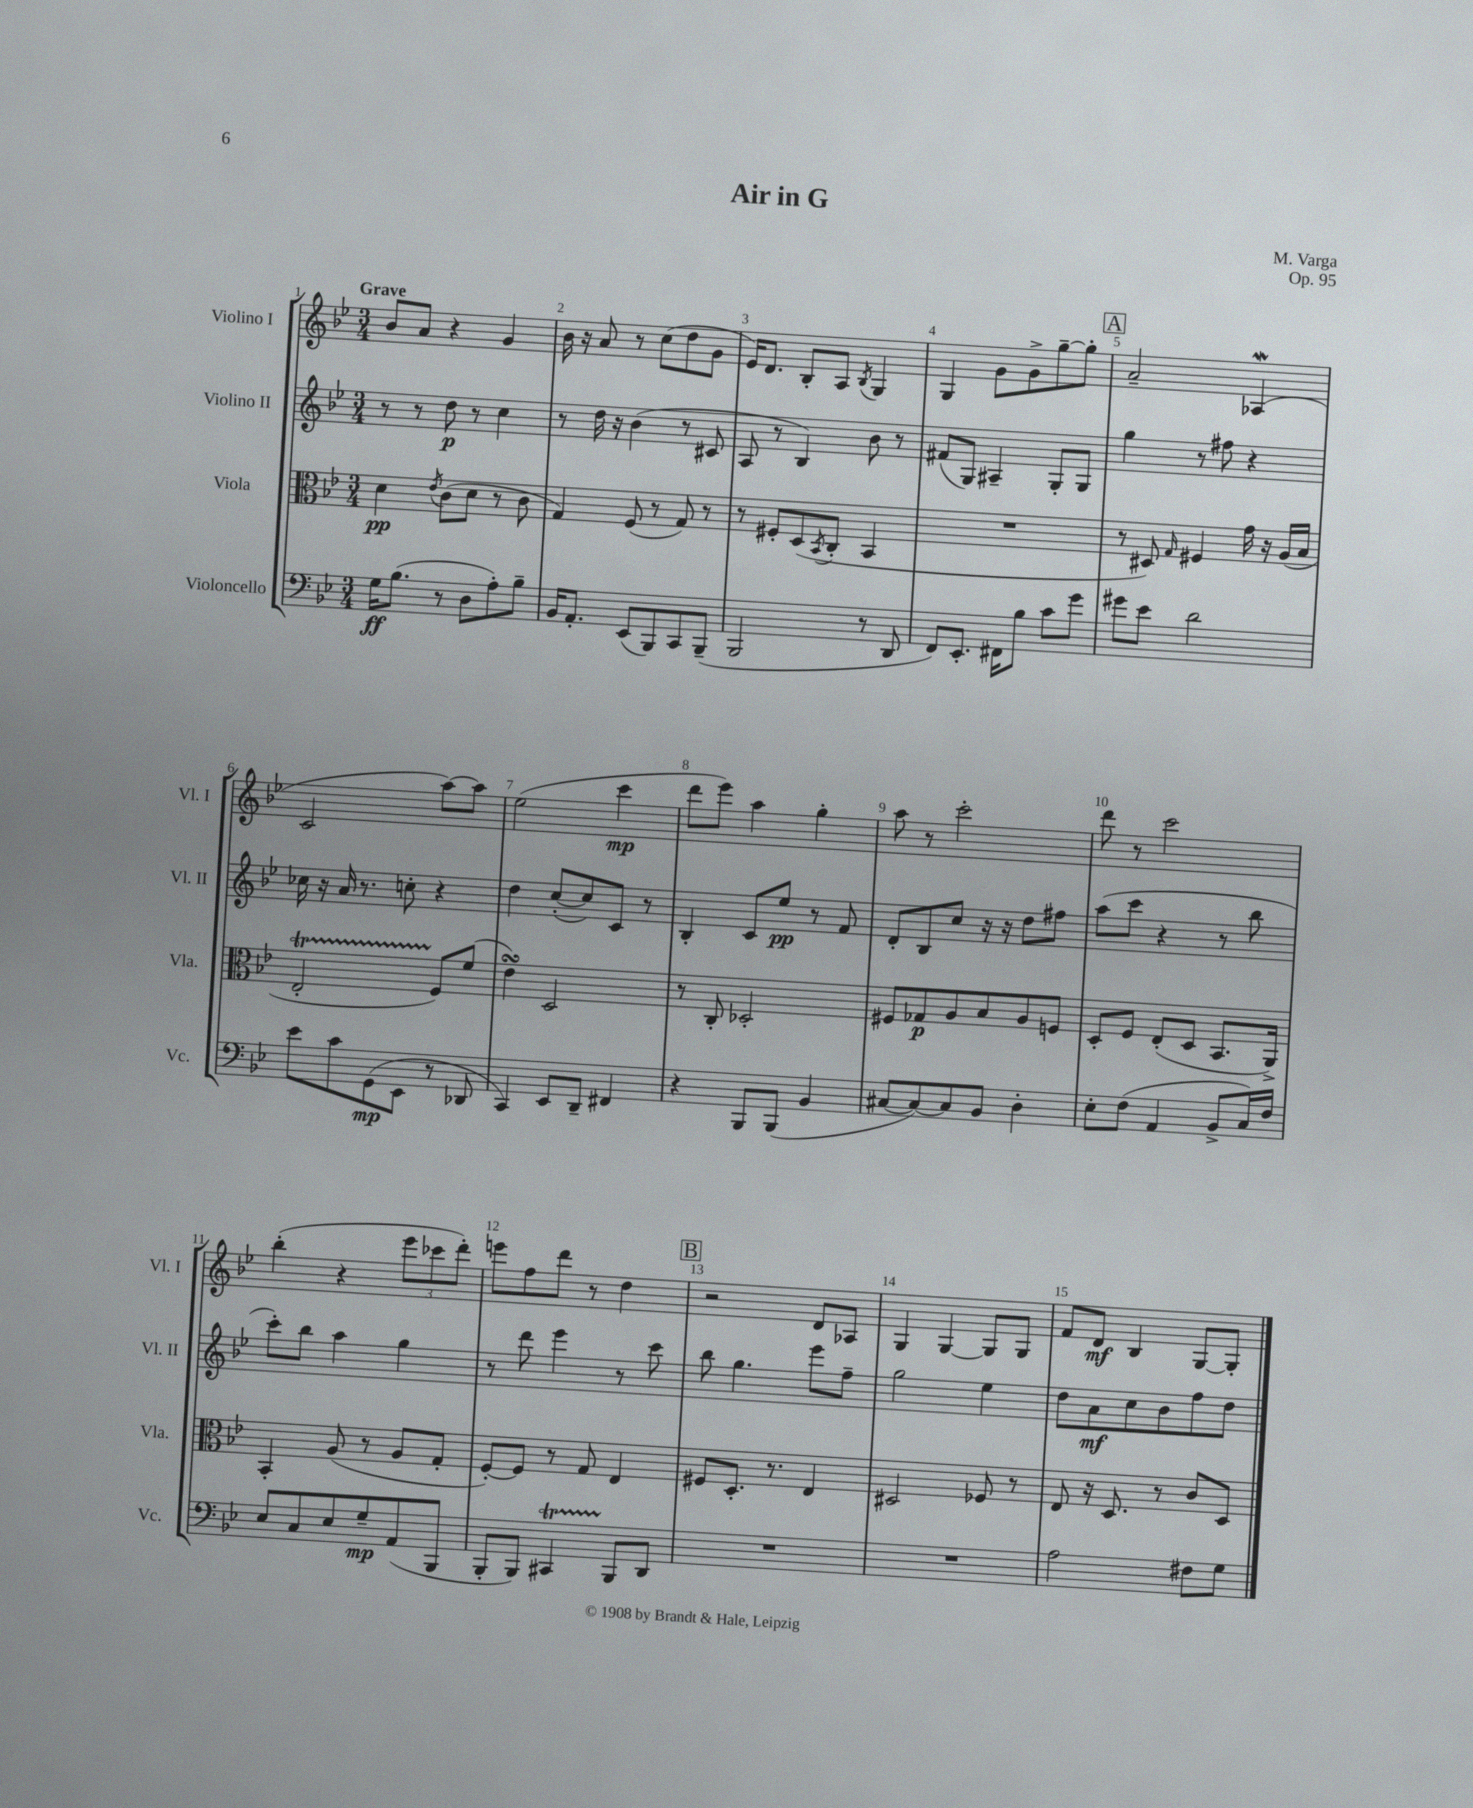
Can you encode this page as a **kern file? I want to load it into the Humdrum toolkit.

**kern	**kern	**kern	**kern
*staff4	*staff3	*staff2	*staff1
*clefF4	*clefC3	*clefG2	*clefG2
*k[b-e-]	*k[b-e-]	*k[b-e-]	*k[b-e-]
*M3/4	*M3/4	*M3/4	*M3/4
16G	4d	8r	8b-
(8.B-	.	.	.
.	.	8r	8a
.	8qe-	.	.
8r	(8c	8dd	4r
8D	8d	8r	.
8A')	8r	4cc	4g
8B-~	8c	.	.
=	=	=	=
16BB-	4G)	8r	16b-
8.AA'	.	.	16r
.	.	16dd	8a
.	.	16r	.
(8EE-	(8F	(4b-	8r
8BBB-)	8r	.	(8cc
8CC	8G)	8r	8dd
(8BBB-~	8r	8c#	8g
=	=	=	=
2BBB-	8r	8A	16e-)
.	.	.	8.d
.	8F#'	8r	.
.	(8D	4B-)	8B-'
.	8qBB-	.	.
.	8C'	.	8A
.	.	.	8qB-
8r	4BB-	8b-	4G
8DD	.	8r	.
=	=	=	=
8FF)	2.r	(8f#	4G
8.EE-'	.	8G)	.
.	.	4A#~	8g
16FF#	.	.	.
8B-	.	.	8g^
8c	.	8G'	[8gg~
8g	.	8G	8gg']
=	=	=	=
8g#	8r	4gg	2a~
8e-	8D#)	.	.
.	16qqG	.	.
2d	4F#	8r	.
.	.	8ff#	.
.	16g	4r	(4A-
.	16r	.	.
.	(16A	.	.
.	16B-	.	.
=	=	=	=
8e-	2E-'	16cc-	2c
.	.	16r	.
8c	.	16a	.
.	.	8.r	.
(8GG	.	.	.
8EE-	.	8cc'	.
8r	8F)	4r	[8aa)
8DD-	(8f	.	8aa]
=	=	=	=
4CC)	4e-)	4dd	(2ee-
8EE-	2D	([8cc'	.
8DD~	.	8cc])	.
4FF#	.	8c	4ccc
.	.	8r	.
=	=	=	=
4r	8r	4B-'	8ddd
.	8C'	.	8eee-)
8BBB-	2D-'	8c	4aa
(8BBB-	.	8ee-	.
4BB-	.	8r	4gg'
.	.	8f	.
=	=	=	=
[8C#	8F#	8d'	8aa
8C#_)	8G-	8B-	8r
8C#]	8A	8cc	2ccc'
8BB-	8B-	16r	.
.	.	16r	.
4D'	8A	8dd	.
.	8F	8ff#	.
=	=	=	=
8E-'	8D'	(8aa	8ddd
(8F	8F	8ccc	8r
4AA	(8E-'	4r	2ccc
.	8D	.	.
8BB-^	8.BB-	8r	.
16C)	.	8bb-	.
16F	16AA^)	.	.
=	=	=	=
8E-	4BB-'	8ccc')	(4bb-'
8C	.	8bb-	.
8E-	(8A	4aa	4r
8G~	8r	.	.
(8AA	8A	4gg	12eee-
.	.	.	12ccc-
8BBB-	8G'	.	.
.	.	.	12ddd')
=	=	=	=
8BBB-'	[8F')	8r	8eee
8BBB-)	8F]	8ddd	8ff
4CC#	8r	4eee-	8ddd
.	8G	.	8r
8BBB-	4E-	8r	4dd
8DD	.	8ccc	.
=	=	=	=
2.r	8F#	8bb-	2r
.	8.D'	4.gg	.
.	8.r	.	.
.	4E-	8eee-	8d
.	.	8ff~	8A-
=	=	=	=
2.r	2D#	2gg	4G
.	.	.	[4G
.	8F-	4ee-	8G]
.	8r	.	8G
=	=	=	=
2A	8E-	8dd	8f
.	16r	8a	8d
.	8.D	.	.
.	.	8cc	4B-
.	8r	8b-	.
8F#	8c	8ff	[8G
8G	8D	8dd	8G']
==	==	==	==
*-	*-	*-	*-
